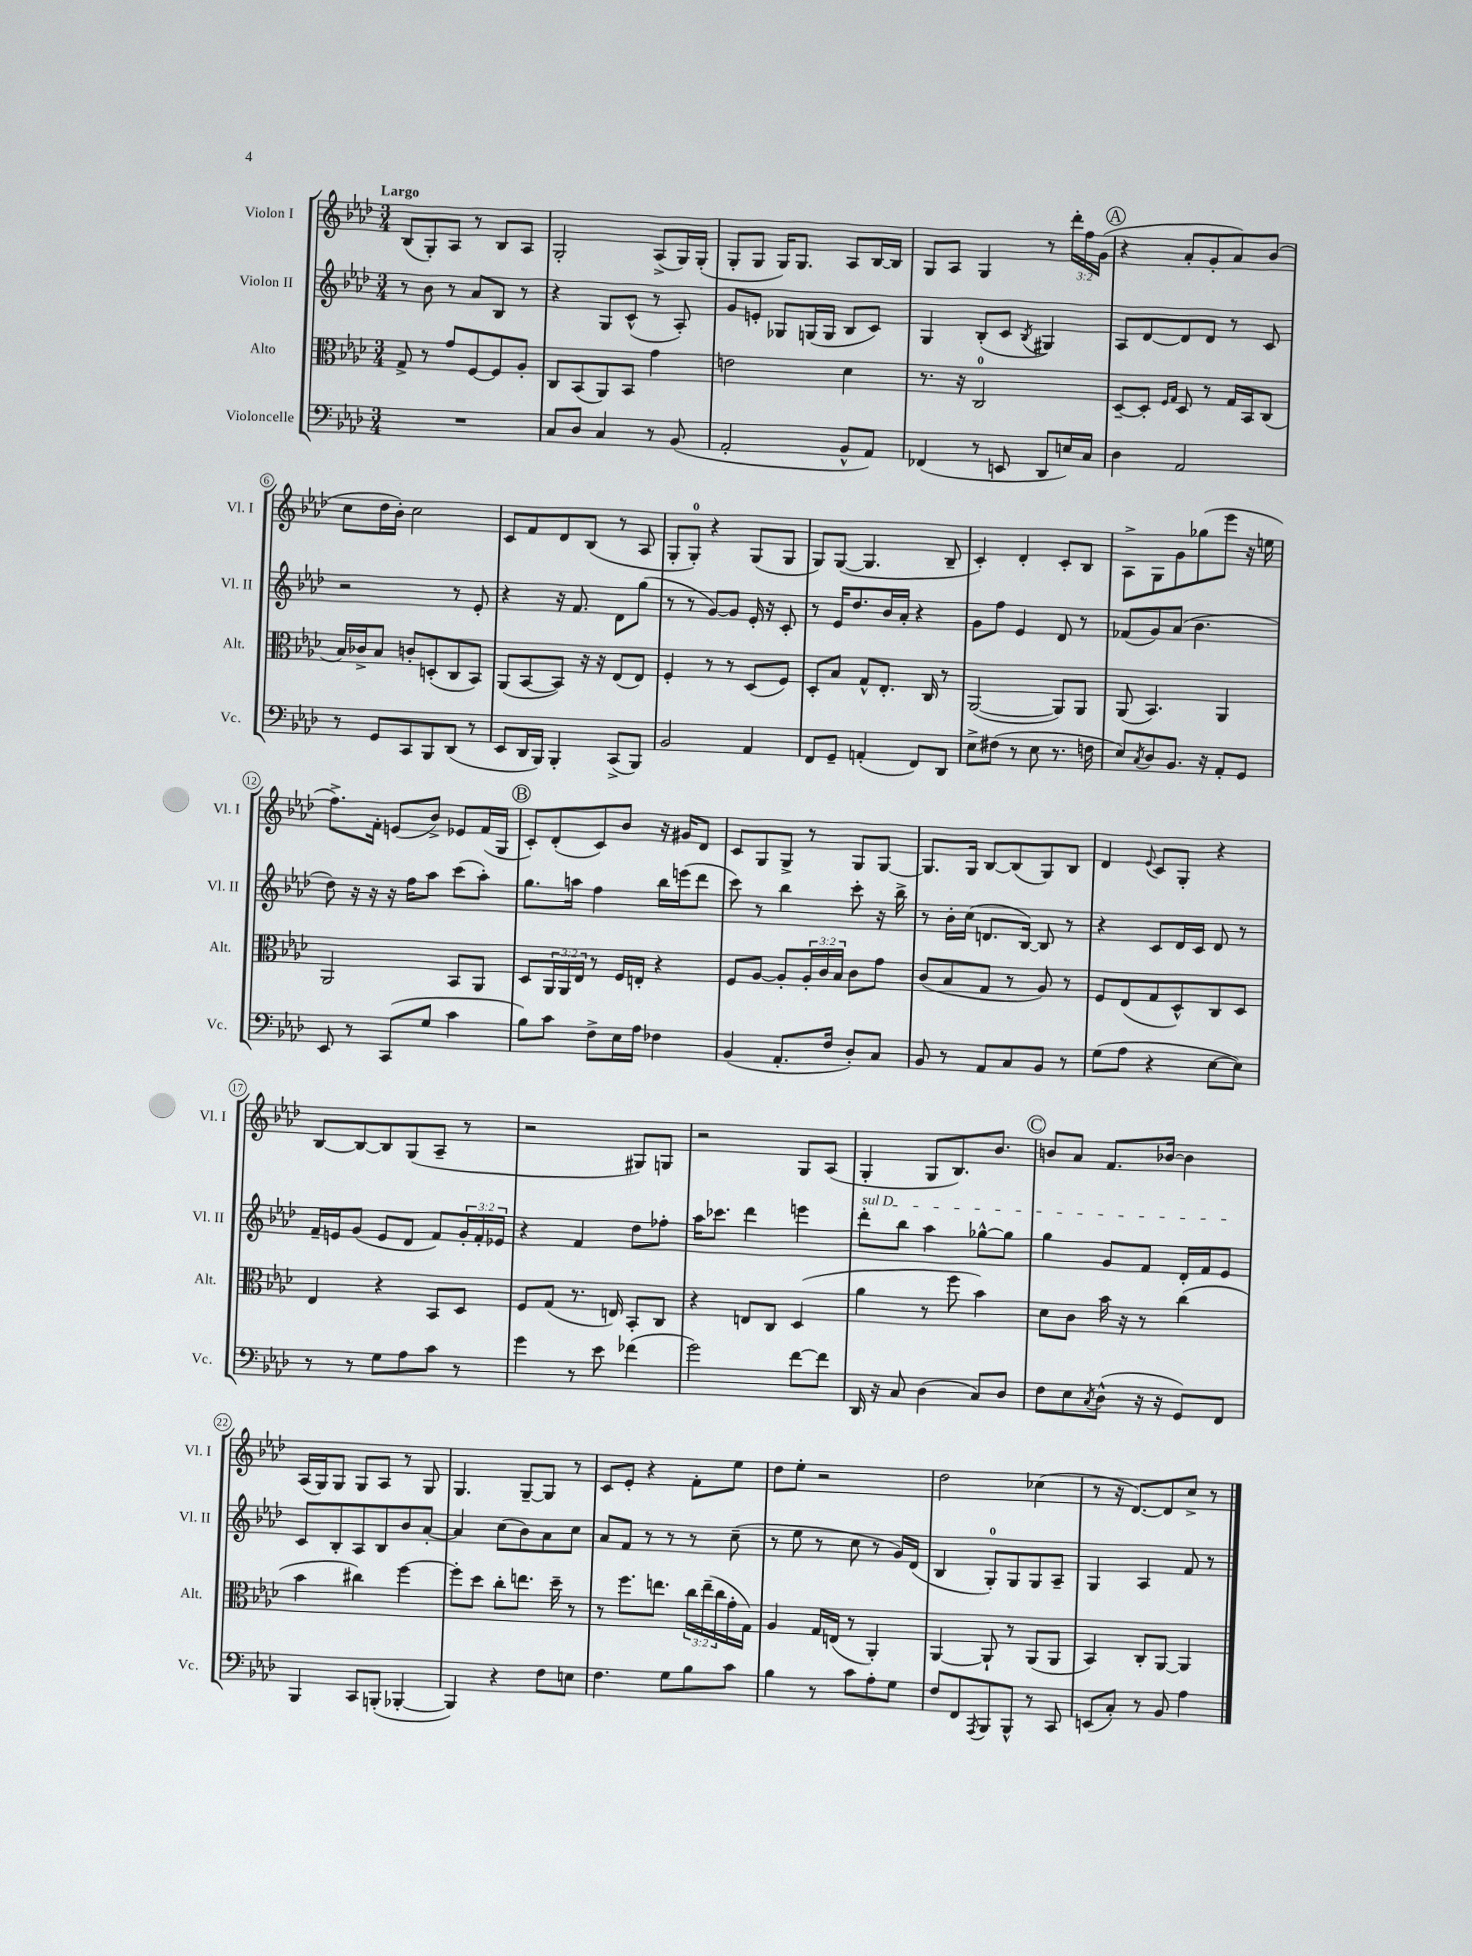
<<
\new StaffGroup <<
\new Staff = "s0" \with { instrumentName = "Violon I" shortInstrumentName = "Vl. I" } {
    \clef treble \key aes \major \numericTimeSignature \time 3/4 \override Staff.TupletNumber.text = #tuplet-number::calc-fraction-text \tempo "Largo"
    bes8( g8-.) aes8 r8 bes8 aes8 |
    g2-. aes8->( g16) g16-.( |
    g8-. g8 g16) g8. aes8 bes16~ bes16 |
    g8 aes8 g4 r8 \tuplet 3/2 { des'''16-. f''16 g'16( } |
    \mark \markup { \circle "A" } r4 aes'8-. g'8-. aes'8) bes'8( |
    c''8 des''16 bes'16-.) c''2 |
    c'8 f'8 des'8 bes8( r8 aes8 |
    g8-. g8-0-.) r4 g8( g8 |
    g8) g8~( g4. bes8-- |
    c'4-.) des'4-. c'8-. bes8 |
    aes8-> g8 g'8 ges''8( ees'''8 r16 e''16 |
    f''8.->) f'16-. e'8( bes'8->) ees'8 f'16( g16 |
    \mark \markup { \circle "B" } c'8-.) des'8-.( c'8) bes'8 r16 gis'16 des'8 |
    c'8 g8 g8-> r8 g8 g8~ |
    g8. g16 bes8~ bes8( g8) bes8 |
    des'4 \appoggiatura { ees'8 } c'8 g8-. r4 |
    bes8~ bes8~ bes8 g8( aes8-- r8 |
    r2 gis8) g8 |
    r2 g8 aes8( |
    g4-. g8 bes8.) bes'8. |
    \mark \markup { \circle "C" } b'8 aes'8 f'8. bes'16~ bes'4 |
    aes16( g16) g8 g8 aes8 r8 g8 |
    g4. g8~-- g8 r8 |
    c'8 ees'8-. r4 f'8-. ees''8 |
    des''8 ees''8-. r2 |
    des''2 ces''4( |
    r8 r16 des'8.~) des'8 c''8-> r8 \bar "|." |
}
\new Staff = "s1" \with { instrumentName = "Violon II" shortInstrumentName = "Vl. II" } {
    \clef treble \key aes \major \numericTimeSignature \time 3/4 \override Staff.TupletNumber.text = #tuplet-number::calc-fraction-text
    r8 bes'8 r8 aes'8 bes8 r8 |
    r4 g8 c'8-^( r8 aes8-.) |
    g'8 e'8-. ges8 g16( g16 bes8 c'8) |
    g4 bes8-.( c'8 \acciaccatura { bes8 } gis4) |
    \mark \markup { \circle "A" } aes8 des'8~ des'8 des'8 r8 c'8 |
    r2 r8 ees'8-. |
    r4 r16 f'8. des'8 g''8( |
    r8 r8 g'8~) g'8 ees'16-. r16 c'8-. |
    r8 ees'16 des''8. bes'16 aes'16-. r4 |
    g'8 f''8 ees'4 des'8 r8 |
    fes'8( g'8) aes'8( bes'4. |
    des''8) r16 r16 r16 f''16 aes''8 c'''8( aes''8-.) |
    \mark \markup { \circle "B" } g''8. a''16 f''4 bes''16 e'''16( des'''8 |
    c'''8) r8 bes''4 c'''8-. r16 bes''16-> |
    r8 bes'16-. c''16( d'8. bes16~) bes8 r8 |
    r4 c'8 des'16 c'16 des'8 r8 |
    f'16-- e'16 g'8( e'8 des'8 f'8) \tuplet 3/2 { g'16-. f'16-. ees'16 } |
    r4 f'4 des''8 fes''8-. |
    aes''16 ces'''8. des'''4 e'''4 |
    \once \override TextSpanner.bound-details.left.text = \markup { \italic "sul D" } des'''8-.\startTextSpan bes''8 aes''4 ges''8~-^ ges''8 |
    \mark \markup { \circle "C" } g''4 g'8 f'8 des'16-. f'16 ees'8\stopTextSpan |
    c'8 bes8-. aes8 bes8 bes'8 aes'8~-. |
    aes'4 c''8( bes'8) aes'8 c''8 |
    aes'8 f'8 r8 r8 r8 c''8--( |
    r8 ees''8 r8 c''8 r8 g'16) des'16( |
    bes4 g8-0-.) g8 g8 aes8-- |
    g4 aes4 f'8 r8 \bar "|." |
}
\new Staff = "s2" \with { instrumentName = "Alto" shortInstrumentName = "Alt." } {
    \clef alto \key aes \major \numericTimeSignature \time 3/4 \override Staff.TupletNumber.text = #tuplet-number::calc-fraction-text
    g8-> r8 g'8 f8~ f8 aes8-. |
    c8 bes,8( aes,8) bes,8 g'4 |
    e'2 des'4 |
    r8. r16 c2-0 |
    \mark \markup { \circle "A" } des8~-- des8-. \grace { f16 g16 } des8 r8 g16 bes,16 c8( |
    bes16) ces'16-> bes8 c'8-. d8-.( c8 bes,8) |
    aes,8( bes,8~ bes,8) r16 r16 ees8( ees8) |
    f4-. r8 r8 des8( f8) |
    des8-. bes8 g8-^ ees8.-. c16 r8 |
    aes,2~( aes,8) aes,8 |
    aes,8( bes,4.) aes,4 |
    aes,2 bes,8 aes,8 |
    \mark \markup { \circle "B" } des8 \tuplet 3/2 { aes,16 aes,16 ees16 } r8 f16 e16-. r4 |
    f8 aes8~ aes8-. \tuplet 3/2 { aes16-. c'16 bes16 } c'8 g'8 |
    c'8( bes8 g8 r8 aes8) r8 |
    f8 ees8( g8 des8-^) c8 des8 |
    ees4 r4 bes,8 des8 |
    f8 g8( r8. e16) bes,8-. c8 |
    r4 e8 c8 des4( |
    aes'4 r8 f''8 bes'4) |
    \mark \markup { \circle "C" } des'8 c'8 bes'16 r16 r8 c''4( |
    bes'4 cis''4) f''4~ |
    f''8-. des''8 c''8-. e''8. des''16-- r8 |
    r8 f''8. e''8. \tuplet 3/2 { c''16 e''16--( c''16 } g'16-. g16) |
    aes4 g16 e16( r8 aes,4-.) |
    aes,4~ aes,8-! r8 aes,8( aes,8 |
    bes,4) c8-. aes,8~ aes,4 \bar "|." |
}
\new Staff = "s3" \with { instrumentName = "Violoncelle" shortInstrumentName = "Vc." } {
    \clef bass \key aes \major \numericTimeSignature \time 3/4
    R2. |
    c8 des8 c4 r8 bes,8( |
    aes,2-. bes,8-^ aes,8) |
    fes,4( r8 e,8 des,8 e16) c16 |
    \mark \markup { \circle "A" } des4 aes,2 |
    r8 g,8 c,8 bes,,8 des,8( r8 |
    ees,8 des,16 bes,,16) bes,,4-. c,8->( bes,,8) |
    bes,2 aes,4 |
    f,8 g,8-- a,4-.( f,8) des,8 |
    ees8-> fis8( r8 ees8 r8. f16 |
    ees8) \acciaccatura { c8 } des8 bes,8. r16 aes,8-. g,8 |
    ees,8 r8 c,8( g8 c'4 |
    \mark \markup { \circle "B" } bes8) c'8 f8-> ees16 aes16 fes4 |
    bes,4( aes,8.-. f16 des8-.) c8 |
    bes,8 r8 aes,8 c8 bes,8 r8 |
    g8( aes8 r4 ees8~ ees8) |
    r8 r8 g8 aes8 c'8 r8 |
    g'4 r8 ees'8 fes'4( |
    g'2) f'8~ f'8 |
    des,16 r16 c8 des4( c8) des8 |
    \mark \markup { \circle "C" } f8 ees8 \acciaccatura { c8 } des8-^( r16 r16 g,8) f,8 |
    bes,,4 c,8 b,,8-.( bes,,4~-. |
    bes,,4) r4 f8 e8 |
    f4. g8 bes8 c'8 |
    bes4 r8 c'8 aes8-. g8 |
    f8 f,8 \acciaccatura { aes,,8 } bes,,8 bes,,8-^ r8 c,8 |
    e,8( c8-.) r8 bes,8 aes4 \bar "|." |
}
>>
>>
\layout { \context { \Score \override BarNumber.stencil = #(make-stencil-circler 0.1 0.3 ly:text-interface::print) } }
